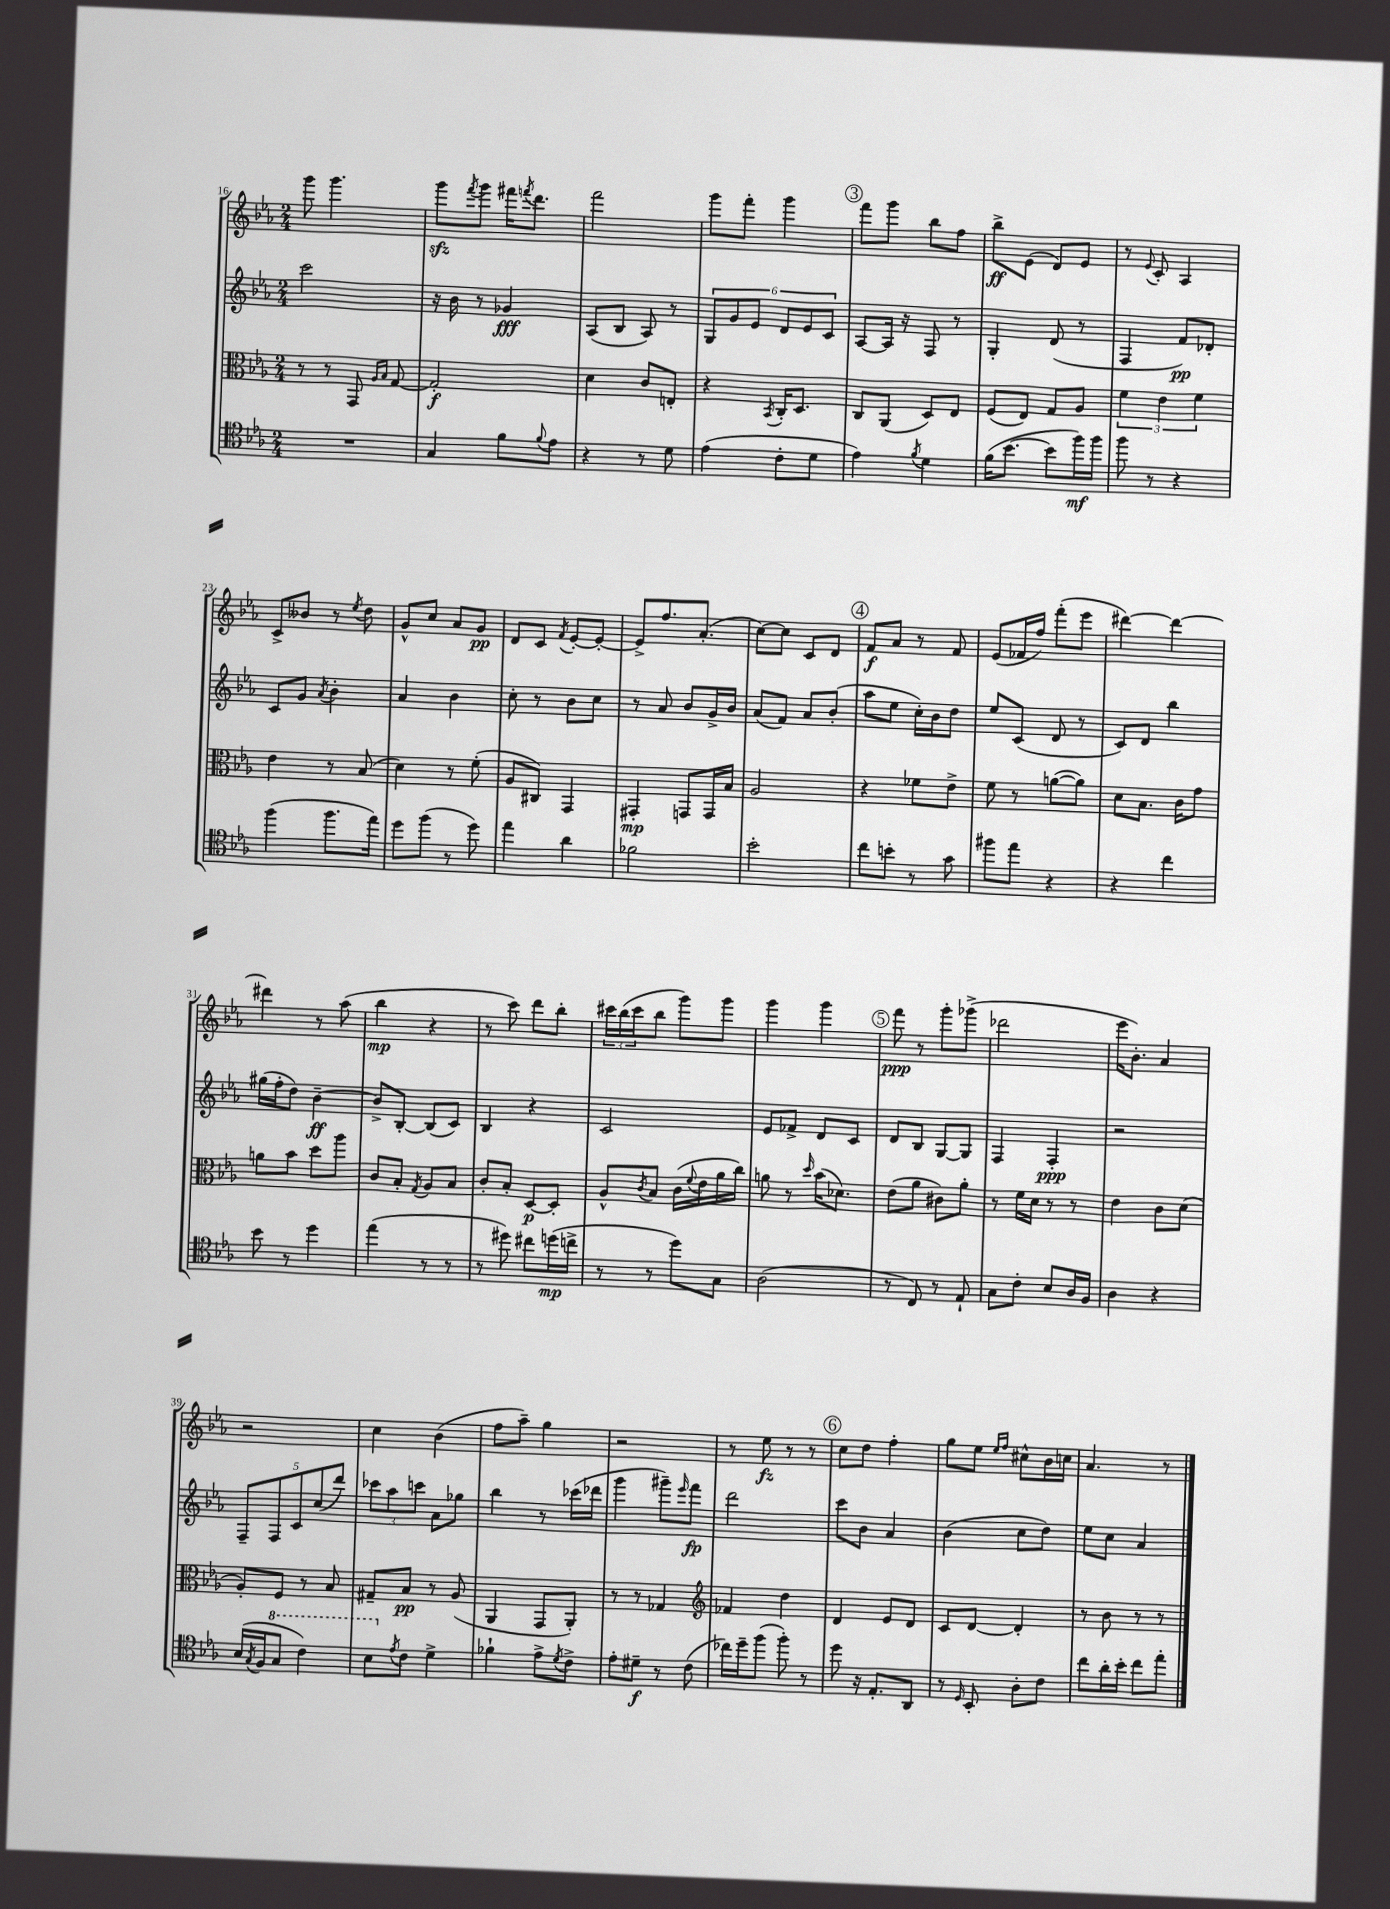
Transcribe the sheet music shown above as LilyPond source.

<<
\new StaffGroup <<
\new Staff = "s0" {
    \clef treble \key ees \major \numericTimeSignature \time 2/4
    g'''8 g'''4. |
    g'''8\sfz \acciaccatura { f'''8 } g'''8 fis'''16 \acciaccatura { f'''8 } d'''8. |
    f'''2 |
    g'''8 f'''8-. g'''4 |
    \mark \markup { \circle "3" } f'''8 g'''8 bes''8 f''8 |
    bes''8->\ff ees'8( d'8) ees'8 |
    r8 \appoggiatura { ees'8 } c'8-. aes4 |
    c'8-> beses'8 r8 \acciaccatura { ees''8 } d''8 |
    g'8-^ c''8 aes'8 g'8\pp |
    d'8 c'8 \acciaccatura { f'8 } ees'8~-. ees'8~-. |
    ees'8-> f''8. aes'8.-.( |
    c''8~) c''8 c'8 d'8 |
    \mark \markup { \circle "4" } f'8\f aes'8 r8 f'8 |
    ees'8( fes'16 f''16) f'''8-.( ees'''8 |
    dis'''4~) dis'''4~ |
    dis'''4 r8 aes''8( |
    bes''4\mp r4 |
    r8 c'''8) d'''8 bes''8-. |
    \tuplet 3/2 { cis'''16 bes''16( cis'''16 } bes''8 g'''8) g'''8 |
    g'''4 g'''4 |
    \mark \markup { \circle "5" } f'''8\ppp r8 g'''8-. ges'''8->( |
    des'''2 |
    ees'''16 bes'8.-.) aes'4 |
    r2 |
    c''4 bes'4( |
    f''8 aes''8--) g''4 |
    r2 |
    r8 ees''8\fz r8 r8 |
    \mark \markup { \circle "6" } c''8 d''8 f''4-. |
    g''8 ees''8 \grace { ees''16 f''16 } cis''8-^ bes'16 c''16 |
    aes'4. r8 \bar "|." |
}
\new Staff = "s1" {
    \clef treble \key ees \major \numericTimeSignature \time 2/4
    c'''2 |
    r16 bes'16 r8 ges'4\fff |
    aes8( bes8 aes8) r8 |
    \tuplet 6/4 { g8 g'8 ees'8 d'8 ees'8 c'8 } |
    \mark \markup { \circle "3" } aes8~ aes16 r16 f8 r8 |
    g4-. d'8( r8 |
    f4 f'8\pp) des'8-. |
    c'8 g'8 \acciaccatura { aes'8 } bes'4-. |
    aes'4 bes'4 |
    c''8-. r8 bes'8 c''8 |
    r8 aes'8 bes'8 g'16-> bes'16 |
    aes'8( f'8) aes'8 bes'8-.( |
    \mark \markup { \circle "4" } aes''8 ees''8 c''16-.) bes'16 d''8 |
    ees''8 c'8( d'8 r8 |
    c'8) d'8 bes''4 |
    gis''16( f''16-. d''8) bes'4~--\ff |
    bes'8-> bes8~-. bes8( c'8) |
    bes4 r4 |
    c'2 |
    ees'8 fes'8-> d'8 c'8 |
    \mark \markup { \circle "5" } d'8 bes8 g8~ g8 |
    f4 f4-.\ppp |
    r2 |
    \tuplet 5/4 { f8-- f8 c'8 c''8( d'''8) } |
    \tuplet 3/2 { ces'''8 aes''8 c'''8 } aes'8 ges''8 |
    bes''4 r8 ces'''16( des'''16 |
    g'''4 gis'''8--) \grace { ees'''16 } f'''8\fp |
    d'''2 |
    \mark \markup { \circle "6" } c'''8 bes'8 aes'4 |
    bes'4( c''8 d''8) |
    ees''8 c''8 aes'4 \bar "|." |
}
\new Staff = "s2" {
    \clef alto \key ees \major \numericTimeSignature \time 2/4
    r8 r8 g,8 \grace { aes16 bes16 } g8~ |
    g2-.\f |
    d'4 c'8 e8-. |
    r4 \acciaccatura { bes,8 } c16-. d8. |
    \mark \markup { \circle "3" } c8 aes,8( d8) ees8 |
    f8( ees8) g8 aes8 |
    \tuplet 3/2 { f'4 ees'4 f'4 } |
    ees'4 r8 bes8( |
    d'4) r8 f'8-.( |
    aes8 cis8) g,4 |
    gis,4-.\mp g,8 g,16 bes16 |
    aes2 |
    \mark \markup { \circle "4" } r4 fes'8 ees'8-> |
    f'8 r8 a'8~( a'8) |
    d'8 bes8. c'16 g'8 |
    a'8 bes'8 d''8 aes''8 |
    c'8 bes8-. \acciaccatura { g8 } aes8 bes8 |
    c'8-. bes8-. d8~\p d8-. |
    aes8-^ \acciaccatura { c'8 } bes8 c'16( \appoggiatura { f'8 } ees'16 aes'16 c''16) |
    a'8 r8 \grace { d''16 } bes'16( des'8.) |
    \mark \markup { \circle "5" } ees'8( aes'8 cis'8) aes'8-. |
    r8 f'16 d'16 r8 r8 |
    ees'4 c'8 d'8( |
    aes8-.) f8 r8 bes8 |
    gis8-- bes8\pp r8 aes8( |
    aes,4 g,8 aes,8-.) |
    r8 r8 ges4 |
    \clef treble fes'4 d''4 |
    \mark \markup { \circle "6" } d'4 ees'8 d'8 |
    c'8 d'8~ d'4-. |
    r8 bes'8 r8 r8 \bar "|." |
}
\new Staff = "s3" {
    \clef tenor \key ees \major \numericTimeSignature \time 2/4
    R2 |
    g4 f'8 \appoggiatura { f'8 } ees'8 |
    r4 r8 d'8 |
    ees'4( c'8-. d'8 |
    \mark \markup { \circle "3" } ees'4) \acciaccatura { f'8 } d'4 |
    f'16( bes'8.~ bes'8 f''16\mf) f''16 |
    f''8 r8 r4 |
    f''4( f''8. ees''16) |
    d''8 f''8( r8 d''8) |
    ees''4 aes'4 |
    fes'2 |
    bes'2-. |
    \mark \markup { \circle "4" } c''8 b'8-. r8 g'8 |
    fis''8 ees''8 r4 |
    r4 c''4 |
    bes'8 r8 d''4 |
    ees''4( r8 r8 |
    r8 dis''8) cis''8 d''16\mp( c''16-> |
    r8 r8 d''8) g8 |
    aes2( |
    \mark \markup { \circle "5" } r8 c8) r8 ees8-! |
    g8 c'8-. bes8 aes16 f16 |
    aes4 r4 |
    bes16( \acciaccatura { g8 } f16 \ottava #1 g'8 c''4) |
    bes'8 \ottava #0 \acciaccatura { ees'8 } c'8 d'4-> |
    fes'4-! ees'8-> \acciaccatura { d'8 } c'8-> |
    ees'8-. dis'8--\f r8 c'8( |
    ces''16) d''16-- f''8( f''8-.) r8 |
    \mark \markup { \circle "6" } d''8 r16 ees8.-. aes,8 |
    r8 \grace { d16 } bes,8-. aes8-. c'8 |
    c''8 aes'16-. bes'16-. c''8 ees''8-. \bar "|." |
}
>>
>>
\layout { \context { \Score currentBarNumber = #16 } }
